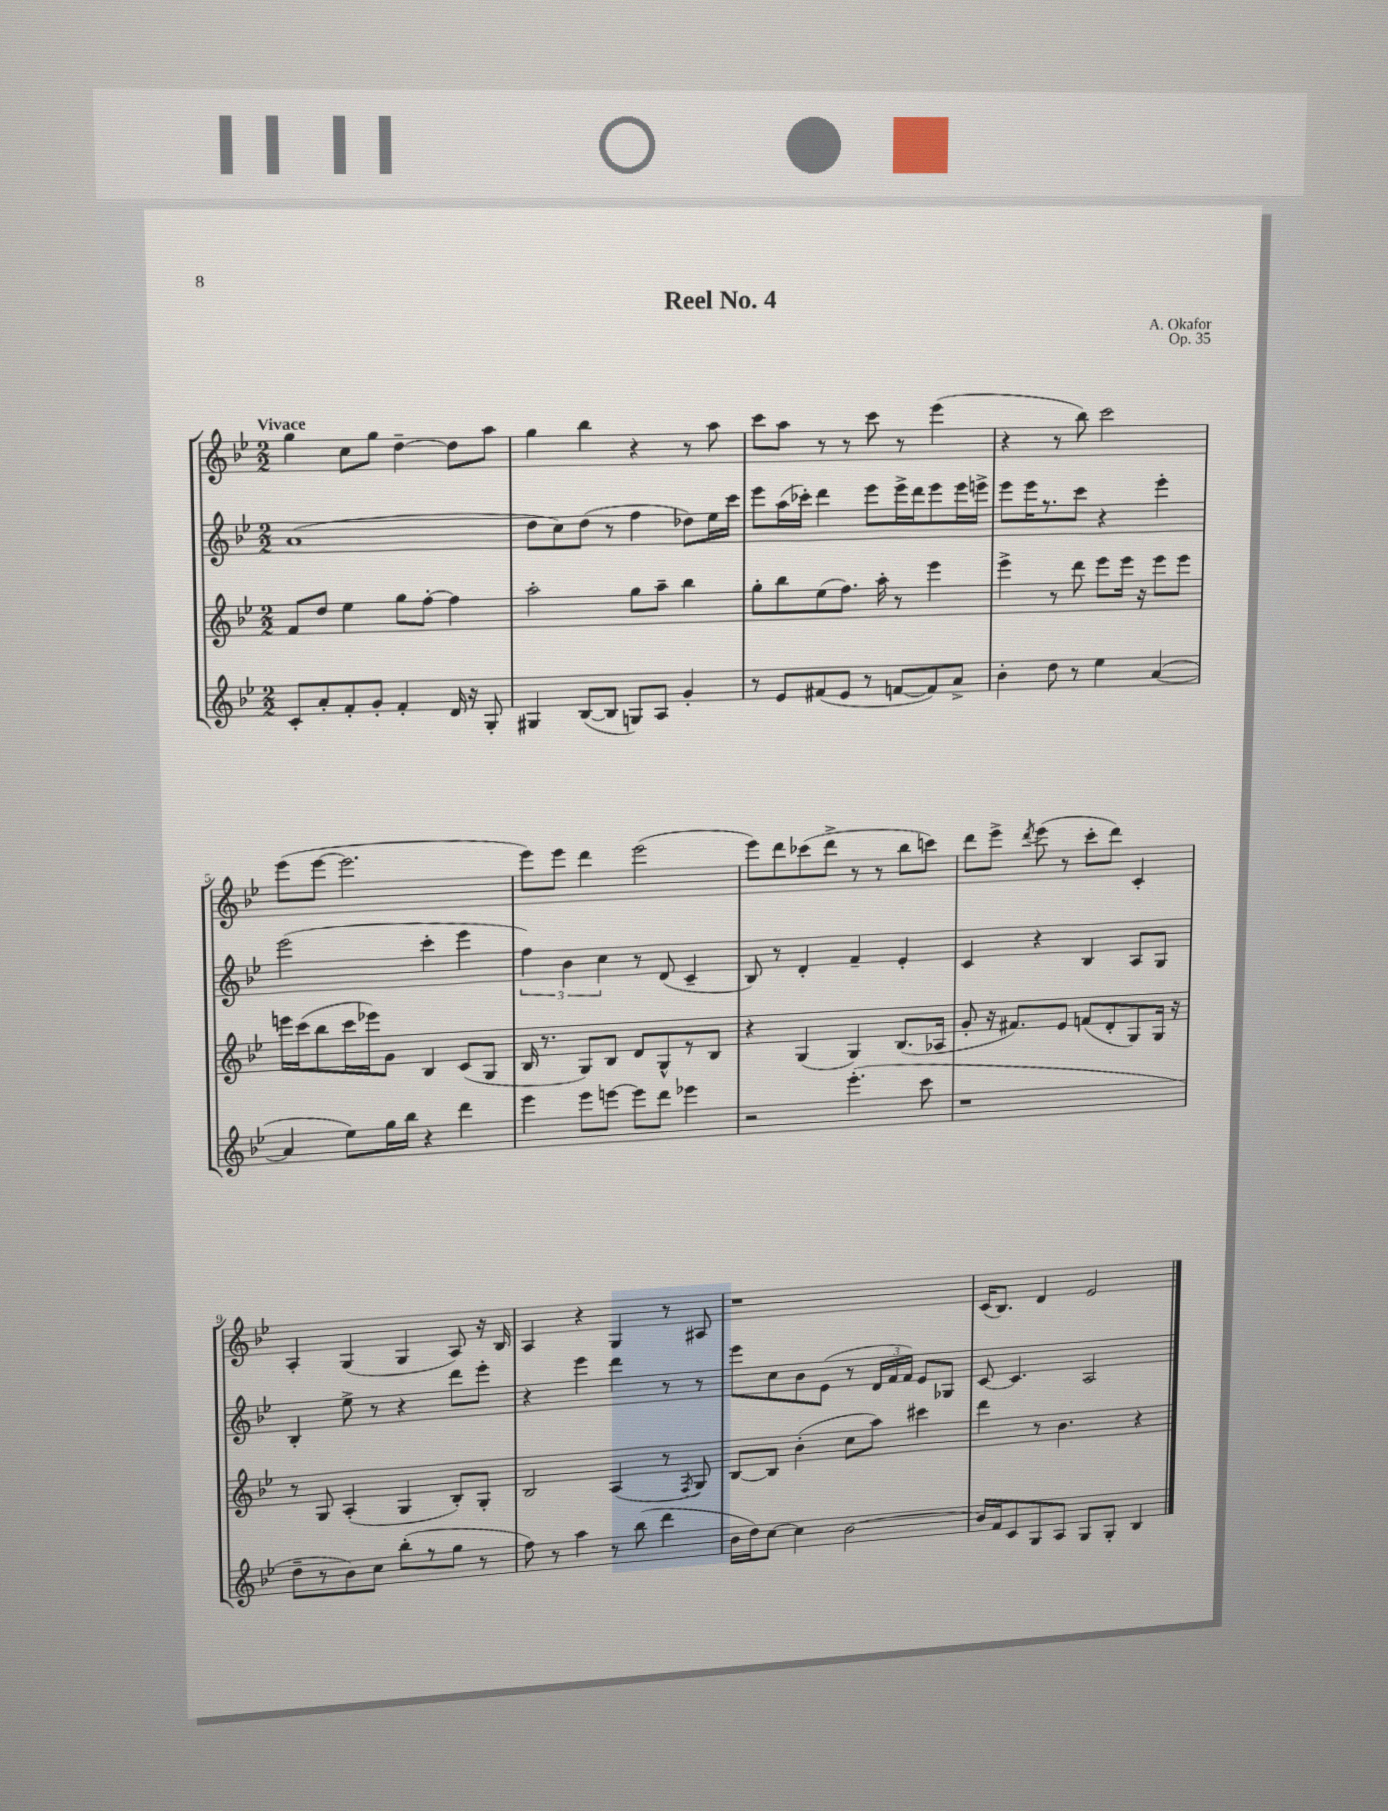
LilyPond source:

\header { title = "Reel No. 4" composer = "A. Okafor" opus = "Op. 35" }
<<
\new StaffGroup <<
\new Staff = "s0" {
    \clef treble \key bes \major \numericTimeSignature \time 2/2 \tempo "Vivace"
    \autoBeamOff g''4 c''8[ g''8] d''4~-- d''8[ a''8] |
    g''4 bes''4 r4 r8 a''8 |
    c'''8[ a''8] r8 r8 c'''8 r8 ees'''4( |
    r4 r8 bes''8) c'''2 |
    ees'''8[( ees'''8]~ ees'''2. |
    ees'''8[) ees'''8] d'''4 ees'''2( |
    ees'''8[) d'''8 ces'''8( d'''8]-> r8 r8 bes''8[ c'''8]) |
    d'''8[ ees'''8]-> \acciaccatura { d'''8 } ees'''8( r8 c'''8[-. d'''8]) c'4-. |
    a4-. g4( g4 a8) r16 bes16 |
    a4 r4 g4 r8 ais8 |
    r1 |
    c'16[( bes8.]) d'4 ees'2 \bar "|." |
}
\new Staff = "s1" {
    \clef treble \key bes \major \numericTimeSignature \time 2/2
    \autoBeamOff a'1( |
    d''8[ c''8) d''8]( r8 f''4 des''8[) ees''16 c'''16] |
    ees'''8[ a''16( ces'''16]-.) d'''4 ees'''8[ ees'''16-> d'''16 ees'''8 ees'''16 e'''16]-> |
    ees'''8[ ees'''16 r8. c'''8] r4 ees'''4-. |
    ees'''2( c'''4-. ees'''4 |
    \tuplet 3/2 { f''4) bes'4 c''4 } r8 d'8( c'4-- |
    bes8) r8 d'4-. f'4-- ees'4-. |
    c'4 r4 bes4 a8[ g8] |
    bes4-. ees''8-> r8 r4 d'''8[ ees'''8]-. |
    r4 ees'''4 d'''4 r8 r8 |
    ees'''8[ c''8 bes'8 ees'8]( r8 \tuplet 3/2 { d'16[ f'16 f'16]) } ees'8[ ges8] |
    c'8~ c'4. a2 \bar "|." |
}
\new Staff = "s2" {
    \clef treble \key bes \major \numericTimeSignature \time 2/2
    \autoBeamOff f'8[ d''8] ees''4 g''8[ f''8]~-. f''4 |
    a''2-. g''8[ a''8]-- bes''4 |
    g''8[-. bes''8 ees''8( f''8.]) a''16-. r8 ees'''4 |
    ees'''4-> r8 d'''8 ees'''8[ ees'''16] r16 ees'''8[ ees'''8] |
    e'''16[ c'''16( bes''8 c'''16 ees'''16) g'8] bes4 c'8[( g8] |
    bes16 r8. g8[) bes8] d'8[ g8-^ r8 bes8] |
    r4 g4( g4) bes8.[( aes16] |
    g'8-. r16 fis'8.[) ees'8] f'8[( d'8-. g8) g16] r16 |
    r8 g8 a4-.( g4 bes8[-.) g8]-. |
    bes2 a4( r8 \acciaccatura { f8 } g8) |
    bes8[~ bes8] bes'4-.( c''8[ a''8]) cis'''4 |
    d'''4 r8 bes'4. r4 \bar "|." |
}
\new Staff = "s3" {
    \clef treble \key bes \major \numericTimeSignature \time 2/2
    \autoBeamOff c'8[-. a'8-. f'8-. g'8]-. f'4-. d'16 r16 g8-. |
    gis4 bes8[~( bes8] g8[) a8] g'4-. |
    r8 ees'8[ fis'8( ees'8] r8 f'8[~ f'8) a'8]-> |
    bes'4-. d''8 r8 ees''4 a'4~( |
    a'4 ees''8[) g''16 bes''16] r4 d'''4 |
    ees'''4 ees'''8[ e'''8]~ e'''8[ d'''8] ees'''4 |
    r2 ees'''4.-.( c'''8 |
    r1 |
    d''8[-- r8 bes'8) c''8] bes''8[-.( r8 g''8] r8 |
    f''8) r8 a''4 r8 bes''8( d'''4 |
    bes'16[ d''16) c''8]~ c''4 bes'2~ |
    bes'16[ f'16 c'8 g8 a8] g8[ g8]-. bes4 \bar "|." |
}
>>
>>
